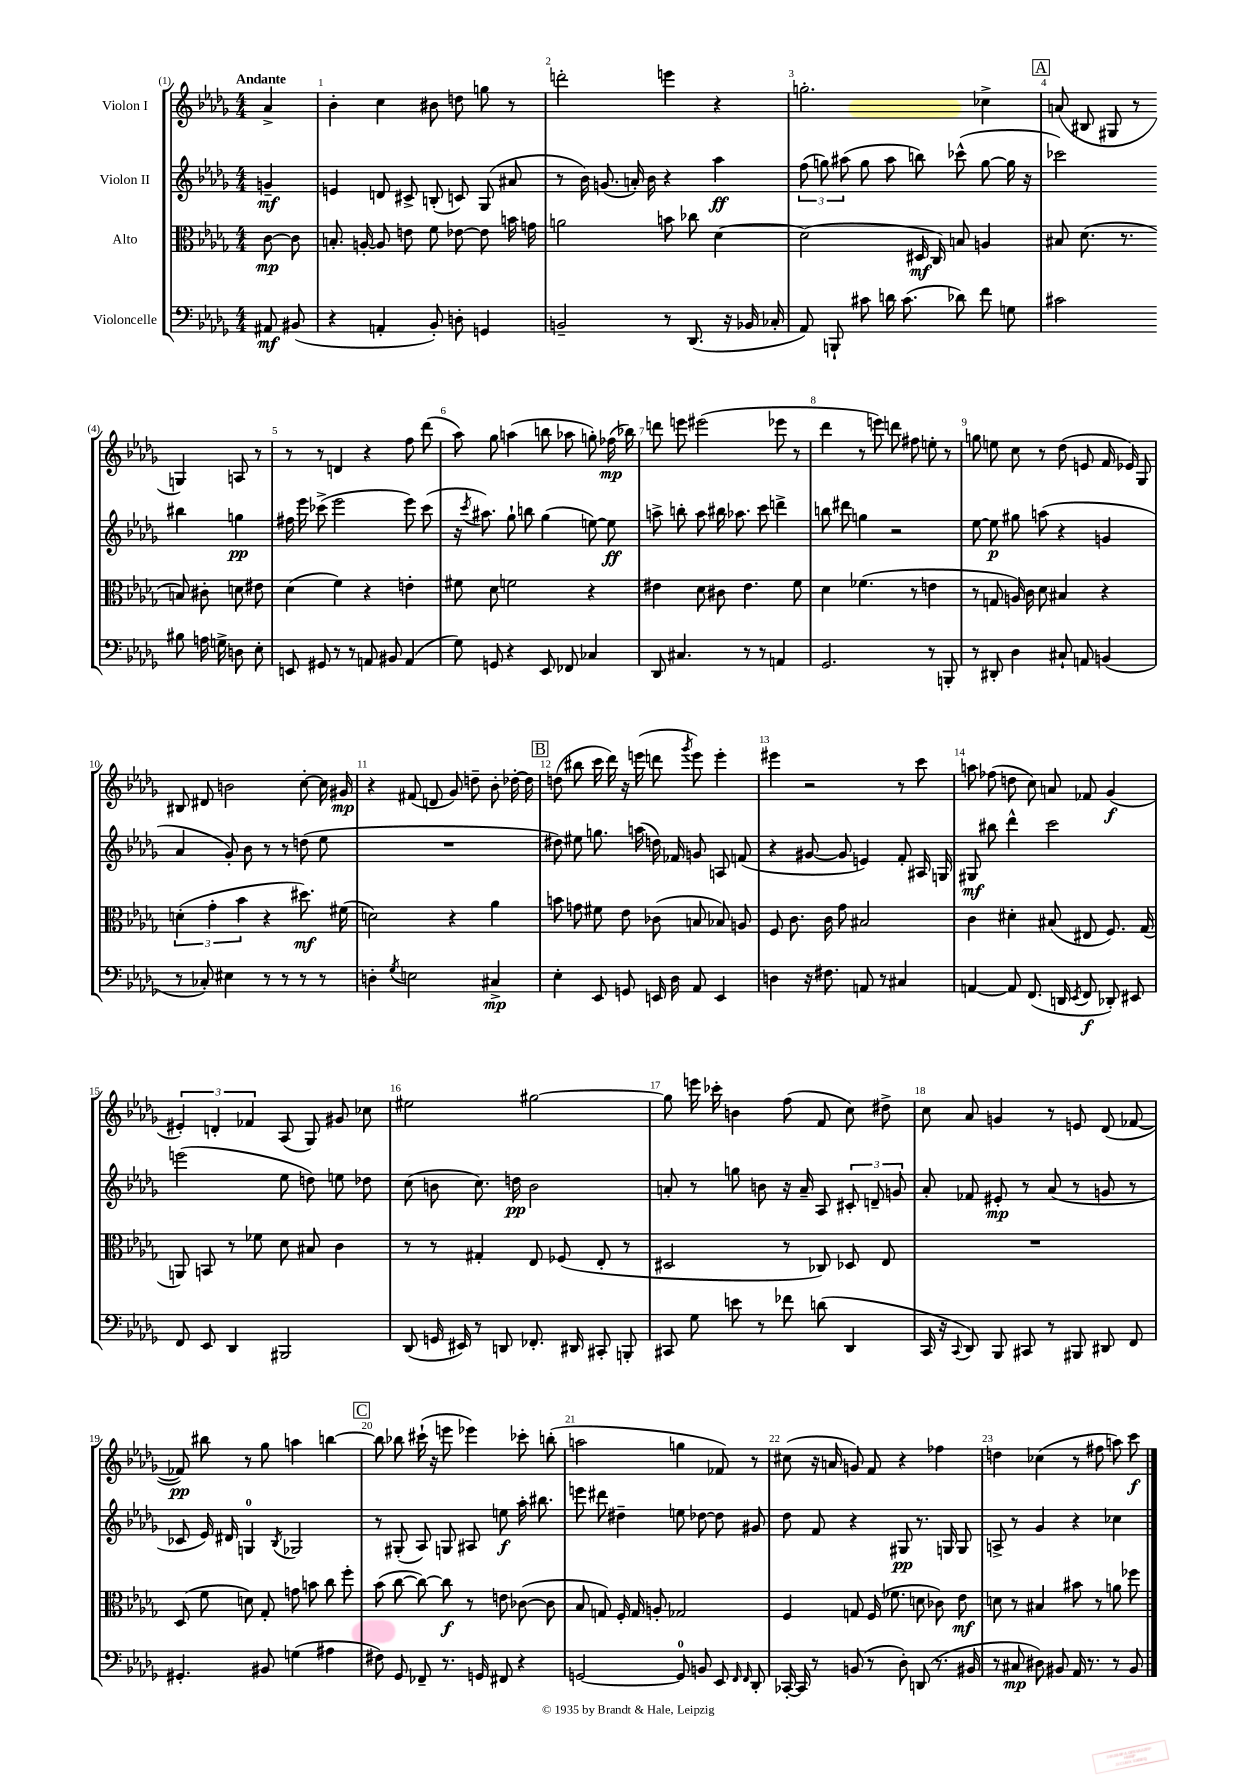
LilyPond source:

<<
\new StaffGroup <<
\new Staff = "s0" \with { instrumentName = "Violon I" } {
    \clef treble \key des \major \numericTimeSignature \time 4/4 \partial 4 \tempo "Andante"
    \autoBeamOff aes'4-> |
    bes'4-. c''4 bis'8 d''8 g''8 r8 |
    d'''2-. e'''4 r4 |
    g''2.-. ces''4-> |
    \mark \markup { \box "A" } a'8( bis8 gis8 r8 g4) a8 r8 |
    r8 r8 d'4 r4 f''8 des'''8( |
    aes''8) ges''8 a''4( b''8 aes''8 g''8-.) fes''16\mp( bes''16) |
    d'''8 e'''8 eis'''2( ees'''8 r8 |
    des'''4 r8 e'''8) d'''8 fis''8 e''8-. r8 |
    g''8 e''8 c''8 r8 des''8( e'8 f'16 ees'16) ges8 |
    bis8 dis'8 b'2 c''8~-. c''16 gis'16\mp |
    r4 fis'8( d'8 ges'8) d''8-- bes'8-. des''16~-. des''16 |
    \mark \markup { \box "B" } d''8( bis''8 c'''16 des'''16) r16 e'''16( d'''8 \acciaccatura { ges'''8 } e'''8) e'''4-. |
    eis'''4 r2 r8 c'''8 |
    a''8 fes''8( d''8 c''8) a'8 fes'8 ges'4\f( |
    \tuplet 3/2 { eis'4-.) d'4-. fes'4 } aes8( ges8) gis'8 ces''8 |
    eis''2 gis''2~ |
    gis''8 e'''16 ces'''16-. b'4 f''8( f'8 c''8) dis''8-> |
    c''8 aes'8 g'4 r8 e'8 des'8( fes'8~ |
    fes'8\pp) bis''8 r8 ges''8 a''4 b''4~ |
    \mark \markup { \box "C" } b''8 bes''8 cis'''16-!( r16 e'''8 ees'''4) ces'''8-. b''8-.( |
    a''2 g''4 fes'8) r8 |
    cis''8( r16 a'16 g'8) f'8 r4 fes''4 |
    d''4 ces''4( r8 fis''8 a''8) c'''8\f \bar "|." |
}
\new Staff = "s1" \with { instrumentName = "Violon II" } {
    \clef treble \key des \major \numericTimeSignature \time 4/4 \partial 4
    \autoBeamOff g'4--\mf |
    e'4 d'8 cis'8-> b8-.( c'8) ges8( ais'8 |
    r8 bes'16) g'8.( a'16-.) bes'16 r4 aes''4\ff |
    \tuplet 3/2 { f''8( g''8) ais''8( } g''8 ais''8 b''8) ces'''8-^( g''8~ g''16 r16 |
    \mark \markup { \box "A" } ces'''2) bis''4 g''4\pp |
    fis''16 ees'''16 ces'''8->( ees'''2 ees'''8) ces'''8( |
    r16 \acciaccatura { c'''8 } ais''8.) ges''8-! b''8 ges''4( e''8~) e''8\ff |
    a''8-> b''8-. a''8 bis''16 aes''8. c'''8 d'''4-> |
    b''8 dis'''8 g''4 r2 |
    ees''8~ ees''8\p gis''8 a''8( r4 g'4 |
    aes'4 ges'8-.) bes'8 r8 r8 d''8( ees''8 |
    R1 |
    \mark \markup { \box "B" } dis''8) eis''8 g''8. a''16( d''16) fes'16 g'8 a8 f'8( |
    r4 gis'8~ gis'8 e'4) f'8-. ais16 g16 |
    gis8\mf bis''8 des'''4-^ c'''2 |
    e'''2( ees''8 d''8) e''8 des''8 |
    c''8( b'8 c''8.) d''16\pp b'2 |
    a'8-. r8 g''8 b'8 r16 a'16-- aes8 \tuplet 3/2 { cis'8-. d'8-- g'8 } |
    aes'8-. fes'8 eis'8-.\mp r8 aes'8( r8 g'8 r8 |
    ces'8 ees'16) dis'16 g4-0 \acciaccatura { bes8 } ges2 |
    \mark \markup { \box "C" } r8 gis8-.( aes8) g8 ais8 e''8\f aes''16-. bis''8. |
    e'''8 dis'''8 dis''4-- e''8 des''8~ des''8 gis'8 |
    des''8 f'8 r4 gis8\pp r8. g16 g8 |
    a8-> r8 ges'4 r4 ces''4 \bar "|." |
}
\new Staff = "s2" \with { instrumentName = "Alto" } {
    \clef alto \key des \major \numericTimeSignature \time 4/4 \partial 4
    \autoBeamOff c'8~\mp c'8 |
    b8.-. a16~-. a8 e'8 f'8 ees'8~ ees'8 b'16 g'16 |
    a'2 b'8 ces''8 des'4~ |
    des'2( dis16\mf c16) b8 a4 |
    \mark \markup { \box "A" } bis8 des'8.( r8. b8) cis'8-. d'8 eis'8 |
    des'4( f'4) r4 e'4-. |
    fis'8 des'8 f'2 r4 |
    eis'4 des'8 cis'8 eis'4. f'8 |
    des'4 fes'4.( r8 e'4 |
    r8 g8 a16) c'16 des'8 bis4 r4 |
    \tuplet 3/2 { d'4-.( ges'4-. bes'4 } r4 dis''8.\mf) fis'16( |
    d'2) r4 aes'4 |
    \mark \markup { \box "B" } b'8 g'8 fis'8 ees'8 ces'8( b8 bes8) a8 |
    f8 c'8. c'16 ges'8 bis2 |
    c'4 dis'4-. bis8( eis8 f8.) ges16( |
    a,8) b,8 r8 fes'8 des'8 bis8 c'4 |
    r8 r8 gis4-. ees8 fes8( ees8-. r8 |
    dis2 r8 ces8) des8 ees8 |
    R1 |
    des8( f'8 d'8) ges8-. g'8 b'8 c''8 f''8-. |
    \mark \markup { \box "C" } bes'8( c''8~ c''8~) c''8\f r8 e'8 ces'8~( ces'8 |
    bes8 g8) f16-. g16 a8-. ges2 |
    f4 g8 f16( fes'8. d'8 ces'8) ees'8\mf |
    d'8 r8 bis4 bis'8 r8 a'8 fes''8 \bar "|." |
}
\new Staff = "s3" \with { instrumentName = "Violoncelle" } {
    \clef bass \key des \major \numericTimeSignature \time 4/4 \partial 4
    \autoBeamOff ais,8\mf bis,8( |
    r4 a,4-. bes,8-.) d8-. g,4 |
    b,2-- r8 des,8.( r16 bes,16 ces16-. |
    aes,8) b,,8-! cis'8 d'16 cis'8.( des'8) f'8 g8 |
    \mark \markup { \box "A" } cis'2 bis8 a16 g16-> d8 ees8-. |
    e,8 gis,8 r8 r8 a,8 bis,8 a,4( |
    ges8) g,8 r4 ees,8 fes,8 ces4 |
    des,8 cis4. r8 r8 a,4 |
    ges,2. r8 b,,8-. |
    r8 dis,8-. des4 cis8-! a,8 b,4( |
    r8 ces8-.) eis4 r8 r8 r8 r8 |
    d4-. \acciaccatura { ges8 } e2 cis4->\mp |
    \mark \markup { \box "B" } ees4-. ees,8 g,8 e,16 des16 aes,8 e,4 |
    d4 r16 fis8. a,8 r8 cis4 |
    a,4~ a,8 f,8.( d,16 \acciaccatura { ees,8 } f,8\f des,8-.) eis,8 |
    f,8 ees,8 des,4 bis,,2 |
    des,8( g,16 eis,16) r8 d,8 fes,8.-. dis,16 cis,8-. b,,8-. |
    cis,8 ges8 e'8 r8 fes'8 d'8( des,4 |
    c,16 r16 \appoggiatura { c,8 } des,8) bes,,8 cis,8 r8 bis,,8 dis,8 f,8 |
    gis,4.-. bis,8 g4( ais4 |
    \mark \markup { \box "C" } fis8) ges,8 fes,8-- r8. g,16 fis,8 r4 |
    g,2~ g,8-0 b,8 ees,8 \grace { f,16 f,16 } des,8-. |
    ces,16~-. ces,16 r8 b,8( r8 des8-.) d,8( r8. bis,16 |
    r8 cis8\mp dis8) bis,8 aes,16 r8. r8 bis,8 \bar "|." |
}
>>
>>
\layout { \context { \Score \override BarNumber.break-visibility = ##(#f #t #t) barNumberVisibility = #all-bar-numbers-visible } }
